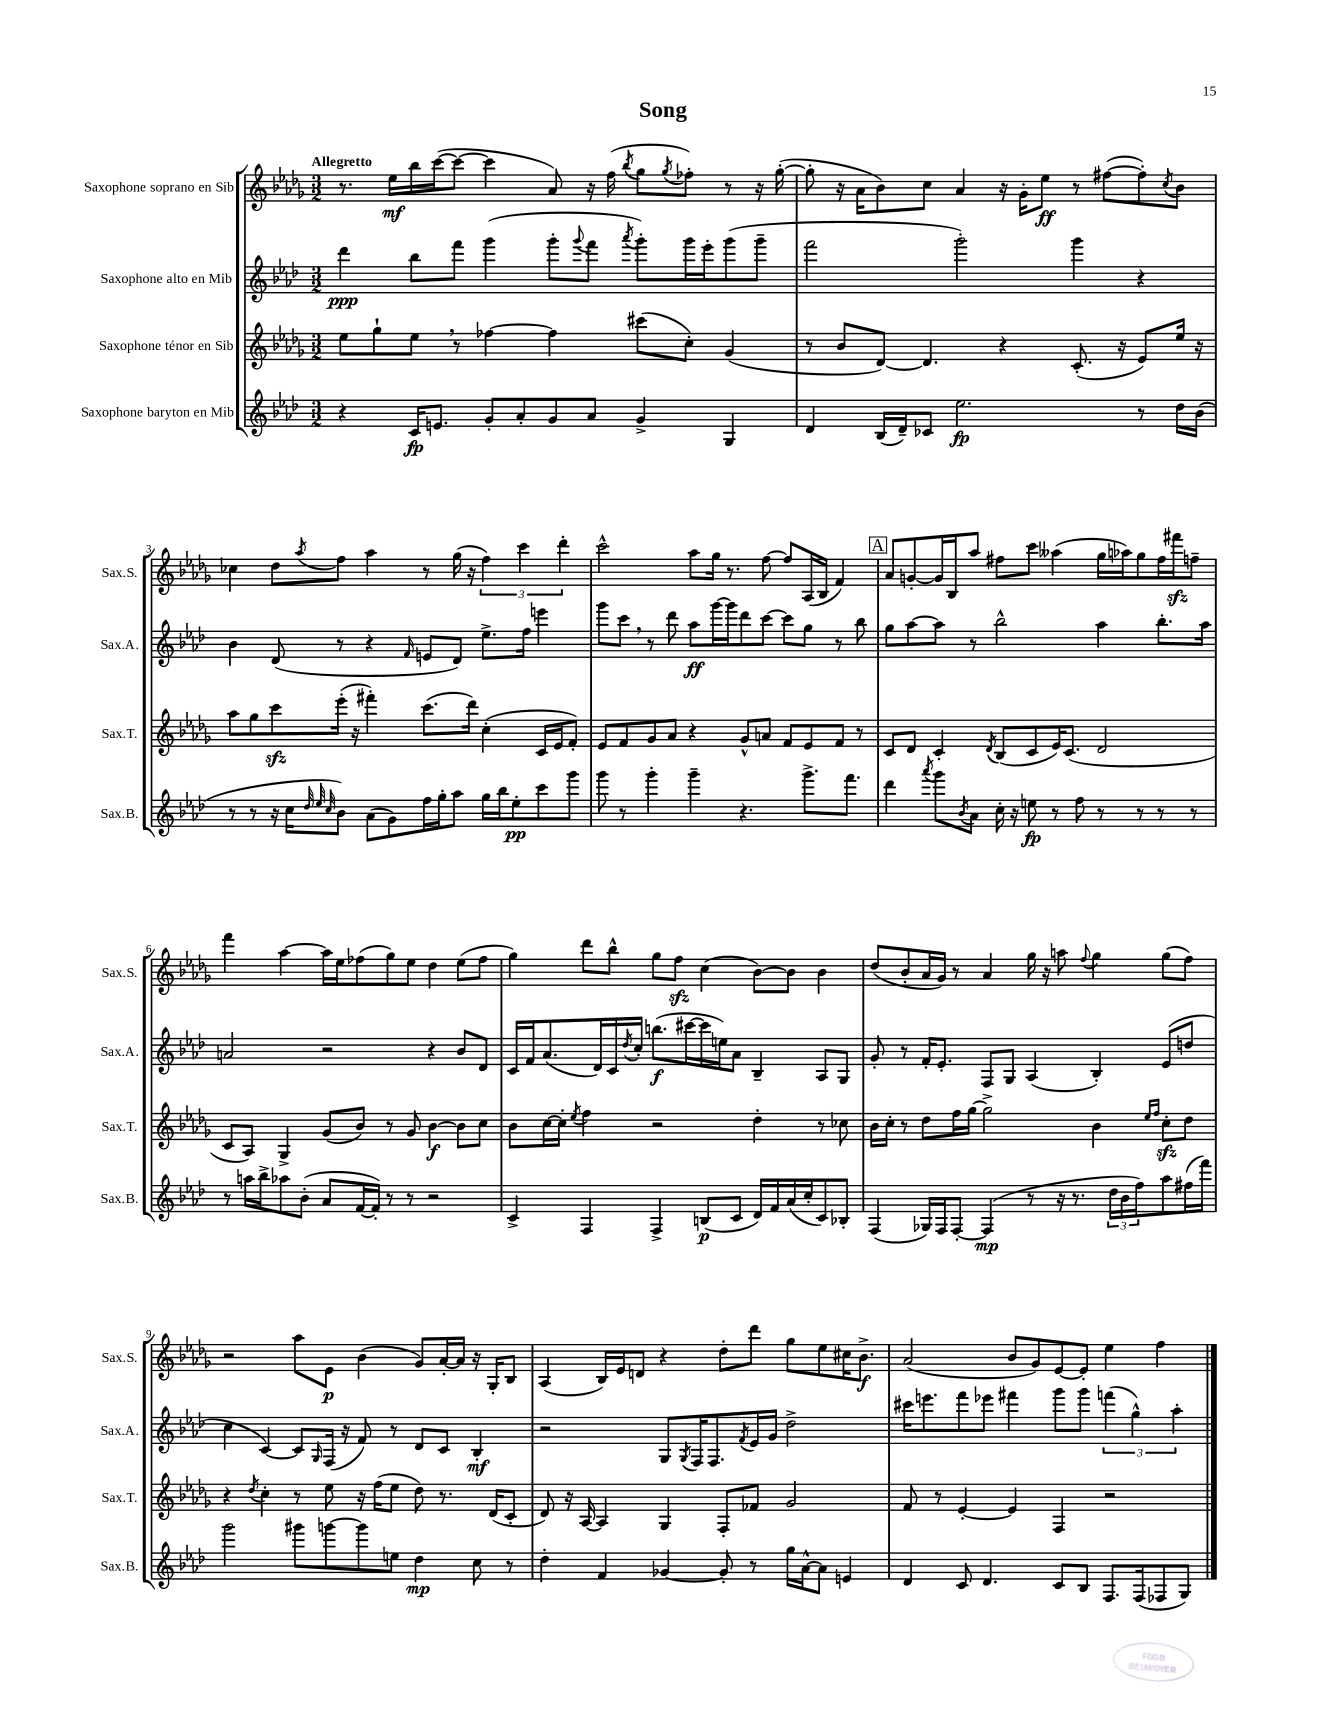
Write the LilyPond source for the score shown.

\header { title = "Song" }
<<
\new StaffGroup <<
\new Staff = "s0" \with { instrumentName = "Saxophone soprano en Sib" shortInstrumentName = "Sax.S." } {
    \clef treble \key des \major \numericTimeSignature \time 3/2 \tempo "Allegretto"
    r8. ees''16\mf bes''16 c'''16~( c'''8~ c'''4 aes'8) r16 f''16( \acciaccatura { bes''8 } ges''8 \acciaccatura { ges''8 } fes''8-.) r8 r16 ges''16~-.( |
    ges''8-. r16 aes'16 bes'8) c''8 aes'4 r16 ges'16-. ees''8\ff r8 fis''8~( fis''8-.) \acciaccatura { c''8 } bes'8 |
    ces''4 des''8 \acciaccatura { aes''8 } f''8 aes''4 r8 ges''16( r16 \tuplet 3/2 { f''4) c'''4 des'''4-. } |
    c'''2-^ aes''8 ges''16 r8. f''8~ f''8 aes16( bes16 f'4) |
    \mark \markup { \box "A" } aes'8 g'8~-. g'16 bes16 aes''8 fis''8 c'''8 aeses''4( ges''16 aes''16) ges''8 fis''16 fis'''16\sfz f''8-- |
    f'''4 aes''4~ aes''16 ees''16 fes''8( ges''8) ees''8 des''4 ees''8( fes''8 |
    ges''4) des'''8 bes''8-^ ges''8 f''8\sfz c''4( bes'8~) bes'8 bes'4 |
    des''8( bes'8-. aes'16 ges'16) r8 aes'4 ges''16 r16 a''8 \appoggiatura { f''8 } ges''4 ges''8( f''8) |
    r2 aes''8 ees'8\p bes'4( ges'8) aes'16~-. aes'16 r16 ges16-. bes8 |
    aes4( bes16) ees'16 d'8 r4 des''8-. des'''8 ges''8 ees''8 cis''16 bes'8.->\f |
    aes'2( bes'8 ges'8) ees'8~ ees'8-. ees''4 f''4 \bar "|." |
}
\new Staff = "s1" \with { instrumentName = "Saxophone alto en Mib" shortInstrumentName = "Sax.A." } {
    \clef treble \key aes \major \numericTimeSignature \time 3/2
    des'''4\ppp bes''8 f'''8 g'''4( g'''8-. \appoggiatura { g'''8 } f'''8 \acciaccatura { aes'''8 } g'''8-.) g'''16 ees'''16-. g'''8( g'''8-- |
    f'''2 g'''2-.) g'''4 r4 |
    bes'4 des'8( r8 r4 \grace { f'16 } e'8 des'8) ees''8.-> f''16 e'''4 |
    g'''8 c'''8 \breathe r8 des'''8 aes''8\ff g'''16~ g'''16 des'''8 c'''8~ c'''8 g''8 r8 bes''8 |
    \mark \markup { \box "A" } g''8 aes''8~ aes''8 r8 bes''2-^ aes''4 bes''8.-. aes''16 |
    a'2 r2 r4 bes'8 des'8 |
    c'16 f'16 aes'8.( des'16) c'16 \acciaccatura { des''8 } c''16-. b''8.\f( cis'''16~ cis'''16 e''16) aes'8 bes4-- aes8 g8 |
    g'8-. r8 f'16-. ees'8.-. f8 g8 aes4( bes4-.) ees'8( d''8 |
    c''4 c'4~) c'8 \grace { g16 } f16( r16 f'8) r8 des'8 c'8 bes4-.\mf |
    r2 g8 \acciaccatura { g8 } f16 f8. \acciaccatura { f'8 } ees'16 g'16 des''2-> |
    cis'''16 e'''8. f'''8 ees'''8 fis'''4 g'''8 g'''8 \tuplet 3/2 { f'''4( g''4-^) aes''4-. } \bar "|." |
}
\new Staff = "s2" \with { instrumentName = "Saxophone ténor en Sib" shortInstrumentName = "Sax.T." } {
    \clef treble \key des \major \numericTimeSignature \time 3/2
    ees''8 ges''8-! ees''8 \breathe r8 fes''4~ fes''4 cis'''8( c''8-.) ges'4( |
    r8 bes'8 des'8~) des'4. r4 c'8.-.( r16 ees'8) ees''16 r16 |
    aes''8 ges''8 c'''8\sfz ees'''16-.( r16 fis'''4-.) c'''8.( des'''16) c''4-.( c'16 ees'16 f'8-.) |
    ees'8 f'8 ges'8 aes'8 r4 ges'8-^ a'8 f'8 ees'8 f'8 r8 |
    \mark \markup { \box "A" } c'8 des'8 c'4-. \acciaccatura { des'8 } bes8( c'8 ees'16) c'8.( des'2 |
    c'8 aes8) ges4-> ges'8( bes'8) r8 ges'8 bes'4~\f bes'8 c''8 |
    bes'8 c''16~ c''16-. \acciaccatura { ees''8 } f''4 r2 des''4-. r8 ces''8 |
    bes'16 c''16-. r8 des''8 f''16 ges''16~ ges''2-> bes'4 \grace { ees''16 f''16 } c''8-.\sfz des''8 |
    r4 \acciaccatura { des''8 } c''4-. r8 ees''8 r16 f''16( ees''8 des''8) r8. des'16( c'8-. |
    des'8) r16 aes16~ aes4 ges4 f8-. fes'8 ges'2 |
    f'8 r8 ees'4~-. ees'4 f4 r2 \bar "|." |
}
\new Staff = "s3" \with { instrumentName = "Saxophone baryton en Mib" shortInstrumentName = "Sax.B." } {
    \clef treble \key aes \major \numericTimeSignature \time 3/2
    r4 c'16\fp e'8. g'8-. aes'8-. g'8 aes'8 g'4-> g4 |
    des'4 bes16( des'16--) ces'8 ees''2.\fp r8 des''16 bes'16( |
    r8 r8 r16 c''16 \grace { des''32 ees''32 c''32 } bes'8) aes'8( g'8) f''16 g''16-. aes''8 g''16 bes''16 ees''8-.\pp c'''8 g'''8 |
    g'''8 r8 g'''4-. g'''4-- r4. g'''8.-> f'''8. |
    \mark \markup { \box "A" } des'''4 \acciaccatura { aes'''8 } g'''8 \acciaccatura { bes'8 } aes'8 c''16-. r16 e''8\fp r8 f''8 r8 r8 r8 r8 |
    r8 a''16 bes''16-> aes''8 bes'8-.( aes'8 f'16~ f'16-.) r8 r8 r2 |
    c'4-> f4 f4-> b8\p( c'8 des'16) f'16 aes'16( c''16-. c'8) bes8-. |
    f4( ges16) f16 f8~-. f4\mp( r8 r16 r8. \tuplet 3/2 { des''16 bes'16 f''16) } aes''8 fis''16( f'''16) |
    g'''2 gis'''8 g'''8~ g'''8 e''8 des''4\mp c''8 r8 |
    des''4-. f'4 ges'4~ ges'8-. r8 g''16 aes'16~-^ aes'8 e'4 |
    des'4 c'8 des'4. c'8 bes8 f8. f16( fes8 g8) \bar "|." |
}
>>
>>
